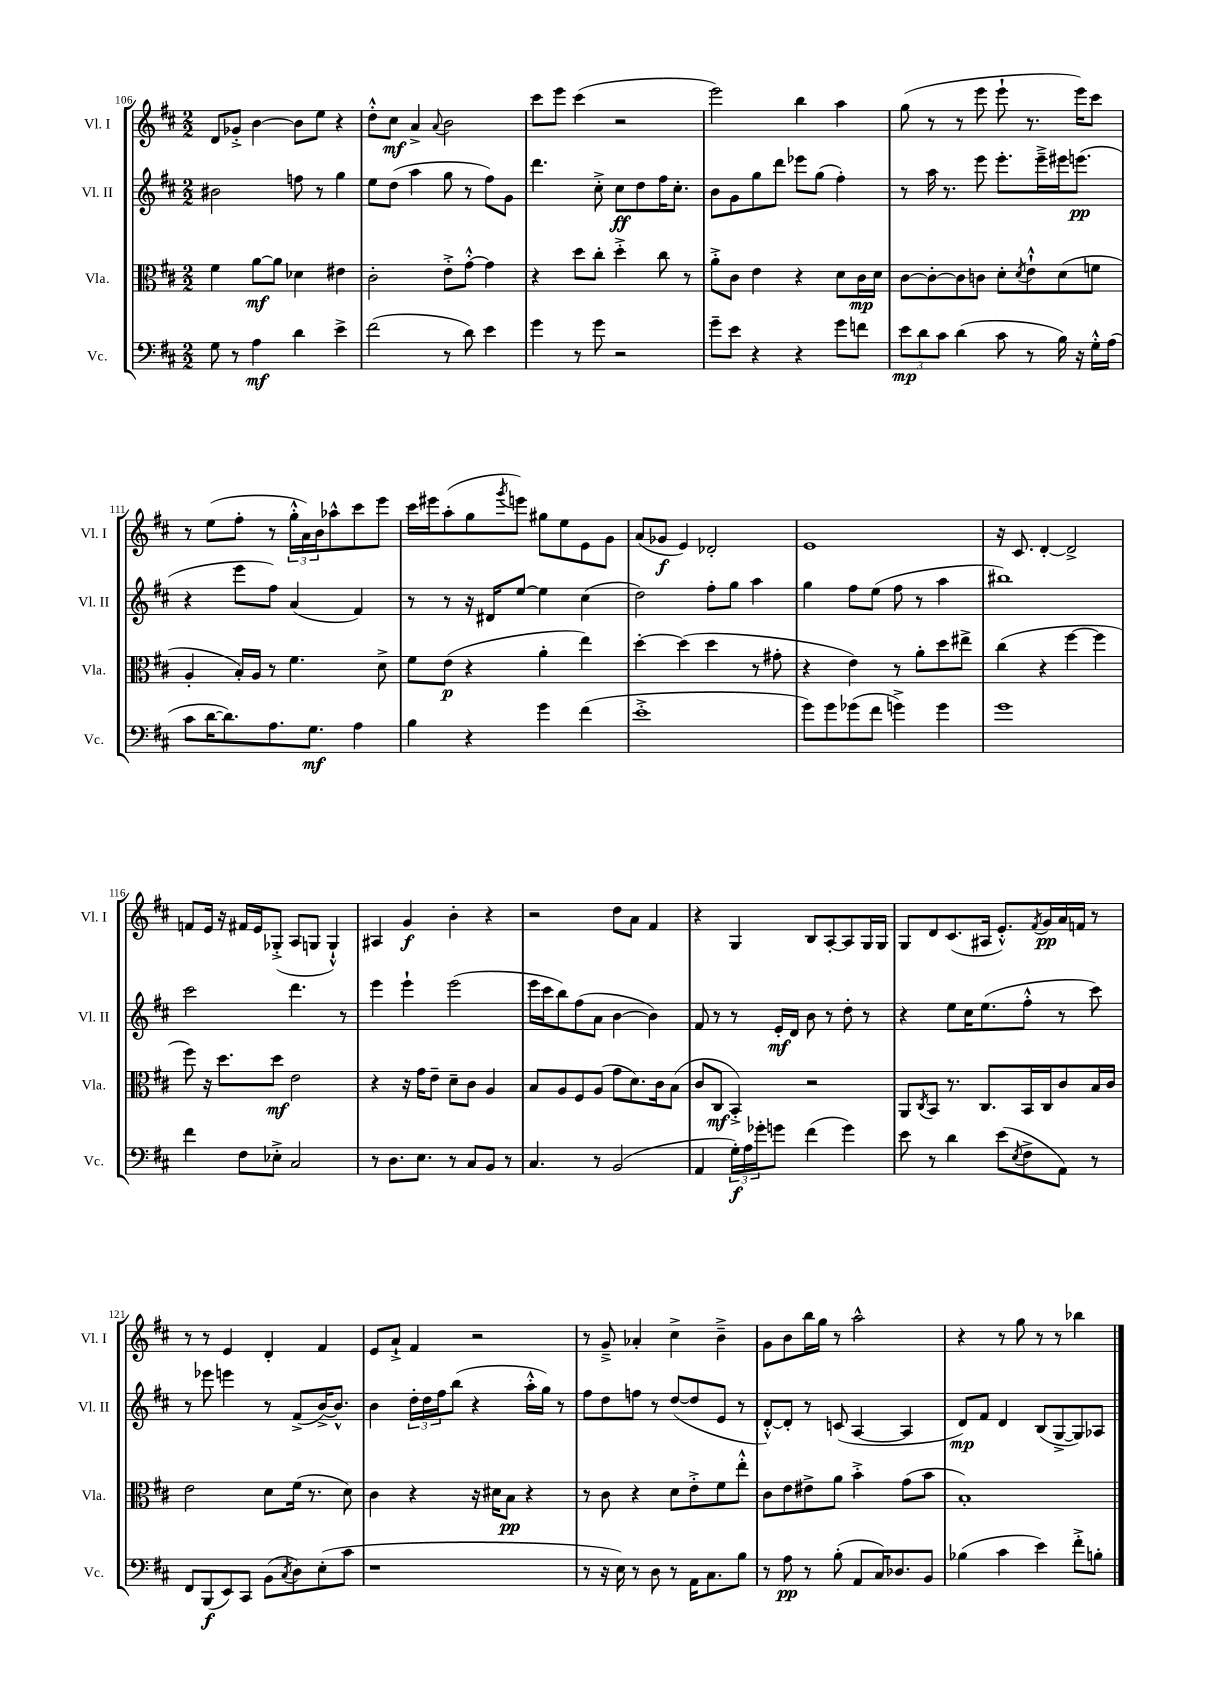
<<
\new StaffGroup <<
\new Staff = "s0" \with { instrumentName = "Vl. I" shortInstrumentName = "Vl. I" } {
    \clef treble \key d \major \numericTimeSignature \time 2/2
    d'8 ges'8-.-> b'4~ b'8 e''8 r4 |
    d''8-.-^ cis''8\mf a'4-> \appoggiatura { a'8 } b'2 |
    cis'''8 e'''8 cis'''4( r2 |
    e'''2) b''4 a''4 |
    g''8( r8 r8 e'''8 e'''8-! r8. e'''16) cis'''8 |
    r8 e''8( fis''8-. r8 \tuplet 3/2 { g''16-.-^ a'16) b'16 } aes''8-^ cis'''8 e'''8 |
    cis'''16 eis'''16 a''8-.( g''8 \acciaccatura { g'''8 } e'''8) gis''8 e''8 e'8 g'8 |
    a'8( ges'8\f e'4) des'2-. |
    e'1 |
    r16 cis'8. d'4~-. d'2-> |
    f'8 e'16 r16 fis'16 e'16 ges8-.->( a8 g8 g4-!-^) |
    ais4 g'4\f b'4-. r4 |
    r2 d''8 a'8 fis'4 |
    r4 g4 b8 a8~-. a8 g16 g16 |
    g8 d'8 cis'8.( ais16 e'8.-.-^) \acciaccatura { fis'8 } g'16\pp a'16 f'16 r8 |
    r8 r8 e'4 d'4-. fis'4 |
    e'8 a'8-!-> fis'4 r2 |
    r8 g'8---> aes'4-. cis''4-> b'4---> |
    g'8 b'8 b''16 g''16 r8 a''2-^ |
    r4 r8 g''8 r8 r8 bes''4 \bar "|." |
}
\new Staff = "s1" \with { instrumentName = "Vl. II" shortInstrumentName = "Vl. II" } {
    \clef treble \key d \major \numericTimeSignature \time 2/2
    bis'2 f''8 r8 g''4 |
    e''8 d''8( a''4 g''8 r8 fis''8) g'8 |
    d'''4. cis''8-.-> cis''8\ff d''8 fis''16 cis''8.-. |
    b'8 g'8 g''8 d'''8 ees'''8 g''8( fis''4-.) |
    r8 a''16 r8. e'''8 e'''8.-. e'''16---> eis'''16 e'''8.\pp( |
    r4 e'''8 fis''8) a'4( fis'4) |
    r8 r8 r16 dis'16 e''8~ e''4 cis''4( |
    d''2) fis''8-. g''8 a''4 |
    g''4 fis''8 e''8( fis''8 r8 a''4 |
    bis''1) |
    cis'''2 d'''4. r8 |
    e'''4 e'''4-! e'''2( |
    e'''16 cis'''16 b''8) fis''8( a'8 b'4~ b'4) |
    fis'8 r8 r8 e'16-.\mf d'16 b'8 r8 d''8-. r8 |
    r4 e''8 cis''16 e''8.( fis''8-.-^ r8 cis'''8) |
    r8 ees'''8 e'''4 r8 fis'8->( b'16~->) b'8.-^ |
    b'4 \tuplet 3/2 { d''16-. d''16 fis''16 } b''8( r4 a''16-.-^ g''16) r8 |
    fis''8 d''8 f''8 r8 d''8~( d''8 e'8 r8 |
    d'8~-.-^) d'8-. r8 c'8( a4~ a4 |
    d'8\mp) fis'8 d'4 b8( g8~-> g8) aes8 \bar "|." |
}
\new Staff = "s2" \with { instrumentName = "Vla." shortInstrumentName = "Vla." } {
    \clef alto \key d \major \numericTimeSignature \time 2/2
    fis'4 a'8~\mf a'8 des'4 eis'4 |
    cis'2-. e'8-.-> g'8~-.-^ g'4 |
    r4 d''8 cis''8-. d''4-.-> cis''8 r8 |
    a'8-.-> cis'8 e'4 r4 d'8 cis'16\mp d'16 |
    cis'8~ cis'8~-. cis'8 c'8 d'8-. \acciaccatura { d'8 } e'8-!-^ d'8( f'8 |
    a4-. b16-.) a16 r8 fis'4. d'8-> |
    fis'8 e'8\p( r4 a'4-. e''4) |
    d''4~-. d''4( d''4 r8 gis'8-. |
    r4 e'4) r8 a'8-. d''8 eis''8-> |
    cis''4( r4 fis''4~ fis''4 |
    fis''8) r16 d''8. d''8\mf e'2 |
    r4 r16 g'16 e'8-- d'8-- cis'8 a4 |
    b8 a8 fis8 a8( g'8 d'8.) cis'16 b8( |
    cis'8 cis8\mf b,4-.->) r2 |
    a,8 \acciaccatura { cis8 } b,8 r8. cis8. b,16 cis16 cis'8 b16 cis'16 |
    e'2 d'8 fis'16( r8. d'8) |
    cis'4 r4 r16 dis'16 b8\pp r4 |
    r8 cis'8 r4 d'8 e'8-.-> fis'8 e''8-.-^ |
    cis'8 e'8 eis'8-> a'8 b'4-.-> g'8( b'8 |
    b1-.) \bar "|." |
}
\new Staff = "s3" \with { instrumentName = "Vc." shortInstrumentName = "Vc." } {
    \clef bass \key d \major \numericTimeSignature \time 2/2
    g8 r8 a4\mf d'4 e'4-> |
    fis'2( r8 d'8) e'4 |
    g'4 r8 g'8 r2 |
    g'8-- e'8 r4 r4 g'8 f'8 |
    \tuplet 3/2 { e'8\mp d'8 cis'8 } d'4( cis'8 r8 b16) r16 g16-.-^ a16( |
    cis'8 d'16~ d'8.) a8. g8.\mf a4 |
    b4 r4 g'4 fis'4( |
    e'1-.-> |
    g'8) g'8 ges'8( fis'8 g'4->) g'4 |
    g'1 |
    fis'4 fis8 ees8-.-> cis2 |
    r8 d8. e8. r8 cis8 b,8 r8 |
    cis4. r8 b,2( |
    a,4 \tuplet 3/2 { g16-.\f) a16 ges'16-. } g'8 fis'4( g'4) |
    e'8 r8 d'4 e'8( \acciaccatura { e8 } fis8-> a,8) r8 |
    fis,8 b,,8\f( e,8) cis,8 b,8( \acciaccatura { cis8 } d8) e8-.( cis'8 |
    r1 |
    r8 r16 e16) r8 d8 r8 a,16 cis8. b8 |
    r8 a8\pp r8 b8-.( a,8 cis16) des8. b,8 |
    bes4( cis'4 e'4) fis'8-.-> b8-. \bar "|." |
}
>>
>>
\layout { \context { \Score currentBarNumber = #106 } }
